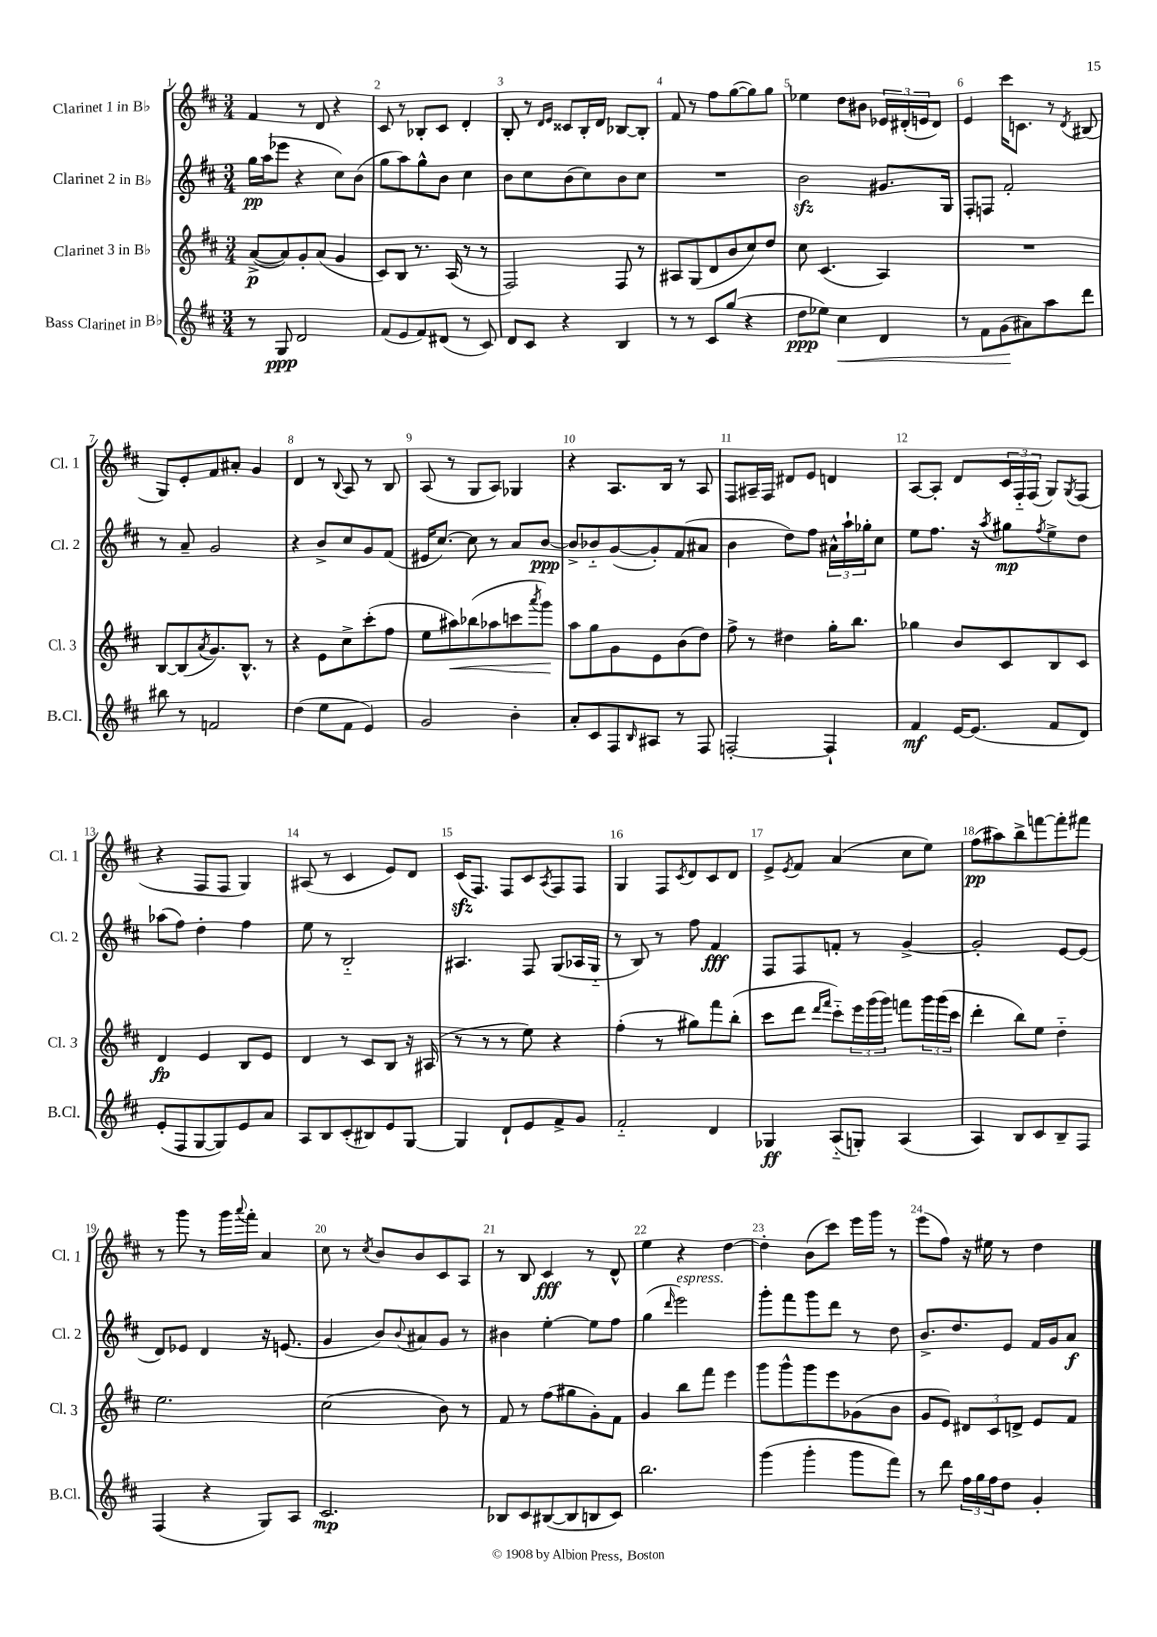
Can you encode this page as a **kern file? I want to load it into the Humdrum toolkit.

**kern	**dynam	**kern	**dynam	**kern	**dynam	**kern	**dynam
*part4	*part4	*part3	*part3	*part2	*part2	*part1	*part1
*staff4	*staff4	*staff3	*staff3	*staff2	*staff2	*staff1	*staff1
*I"Bass Clarinet in B♭	*	*I"Clarinet 3 in B♭	*	*I"Clarinet 2 in B♭	*	*I"Clarinet 1 in B♭	*
*I'B.Cl.	*	*I'Cl. 3	*	*I'Cl. 2	*	*I'Cl. 1	*
*clefG2	*	*clefG2	*	*clefG2	*	*clefG2	*
*k[f#c#]	*	*k[f#c#]	*	*k[f#c#]	*	*k[f#c#]	*
*M3/4	*	*M3/4	*	*M3/4	*	*M3/4	*
=1	=1	=1	=1	=1	=1	=1	=1
8r	.	([8a^/L	p	16gg\LL	pp	4f#/	.
.	.	.	.	(16aa\J	.	.	.
8G/	ppp	8a/])	.	8eee-X\J	.	.	.
2d/	.	8g'/	.	4r	.	8r	.
.	.	(8a/J	.	.	.	8d/	.
.	.	4g/	.	8cc#\L)	.	4r	.
.	.	.	.	(8b\J	.	.	.
=2	=2	=2	=2	=2	=2	=2	=2
(8f#/L	.	8c#/L)	.	8gg\L	.	8c#/	.
8e/	.	8B/J	.	8aa\)	.	8r	.
8f#/)	.	8.r	.	8gg^^\	.	8B-X'/L	.
(8d#X/J	.	.	.	8b\J	.	8c#/J	.
.	.	(16A/	.	.	.	.	.
8r	.	8r	.	4cc#\	.	4d'/	.
8c#/)	.	8r	.	.	.	.	.
=3	=3	=3	=3	=3	=3	=3	=3
8d/L	.	2F#/)	.	8b\L	.	8B'/	.
8c#/J	.	.	.	8cc#\	.	8r	.
.	.	.	.	.	.	16qqd/LL	.
.	.	.	.	.	.	16qqe/JJ	.
4r	.	.	.	(8b\	.	8c##X/L	.
.	.	.	.	8cc#\)	.	16B'/L	.
.	.	.	.	.	.	16d/JJ	.
4B/	.	8F#/	.	8b\	.	[8B-X/L	.
.	.	8r	.	8cc#\J	.	8B-'/J]	.
=4	=4	=4	=4	=4	=4	=4	=4
8r	.	8A#X/L	.	2.r	.	8f#/	.
8r	.	(8G/	.	.	.	8r	.
8c#/L	.	8d/	.	.	.	8ff#\L	.
(8gg/J	.	8b/	.	.	.	([8gg\	.
4r	.	8cc#/)	.	.	.	8gg\])	.
.	.	8dd/J	.	.	.	8gg\J	.
=5	=5	=5	=5	=5	=5	=5	=5
8dd\L	ppp	8cc#\	.	2bzz\	.	4ee-X\	.
8ee-X\J)	.	(4.c#/	.	.	.	.	.
!	!LO:HP:b	!	!	!	!	!	!
4cc#\	<	.	.	.	.	8dd\L	.
.	.	.	.	.	.	8b#X\J	.
4d/	.	4A/)	.	8.g#X/L	.	24e-X/LL	.
.	.	.	.	.	.	(24d#X'/	.
.	.	.	.	.	.	24en/J	.
.	.	.	.	.	.	8d#/J)	.
.	.	.	.	16G/Jk	.	.	.
=6	=6	=6	=6	=6	=6	=6	=6
8r	.	2.r	.	8F#'/L	.	4e/	.
8f#\L	.	.	.	8Fn/J	.	.	.
(8g\	.	.	.	2f#'/	.	16ccc#\KL	.
.	.	.	.	.	.	8.cn\J	.
8a#X\)	[	.	.	.	.	.	.
8aa\	.	.	.	.	.	8r	.
.	.	.	.	.	.	8qd/	.
8ddd\J	.	.	.	.	.	(8B#X/	.
!!LO:LB:g=z
=7	=7	=7	=7	=7	=7	=7	=7
8bb#X\	.	[8B/L	.	8r	.	8G/L)	.
8r	.	(8B/]	.	8a~/	.	8e'/	.
.	.	8qa/	.	.	.	.	.
2fn/	.	8.g/)	.	2g/	.	8f#/	.
.	.	.	.	.	.	8a#X'/J	.
.	.	8.B^^/J	.	.	.	.	.
.	.	.	.	.	.	4g/	.
.	.	8r	.	.	.	.	.
=8	=8	=8	=8	=8	=8	=8	=8
(4dd\	.	4r	.	4r	.	4d/	.
8ee\L	.	8e\L	.	8b^/L	.	8r	.
.	.	.	.	.	.	8qqB/	.
8f#\J	.	8cc#^\	.	8cc#/	.	8A/	.
4e/)	.	(8ccc#'\	.	8g/	.	8r	.
.	.	8ff#\J	.	(8f#/J	.	8B/	.
=9	=9	=9	=9	=9	=9	=9	=9
2g/	.	8ee\L	.	16e#X/KL	.	(8A/	.
.	.	.	.	[8.cc#/J)	.	.	.
!	!	!	!LO:HP:b	!	!	!	!
.	.	8aa#X\)	<	.	.	8r	.
.	.	(8bb-X\	.	8cc#\]	.	8G/L	.
.	.	8aa-X\	.	8r	.	8A/J)	.
4b'\	.	8cccn\	.	8a/L	.	4G-X/	.
.	.	8qaaa/	.	.	.	.	.
.	.	8ggg\J)	.	[8b/J	ppp	.	.
.	.	.	[	.	.	.	.
=10	=10	=10	=10	=10	=10	=10	=10
8a'/L	.	8aa\L	.	8b^/L]	.	4r	.
8c#/	.	8gg\	.	8b-X/	.	.	.
8F#/	.	8g\	.	([8g/	.	8.A/L	.
16qqB/	.	.	.	.	.	.	.
8A#X/J	.	8e\	.	8g'/])	.	.	.
.	.	.	.	.	.	16B/Jk	.
8r	.	(8b\	.	(8f#/	.	8r	.
8F#/	.	8dd\J)	.	8a#X/J	.	8A/	.
=11	=11	=11	=11	=11	=11	=11	=11
[2Fn'/	.	8ff#^\	.	4b\	.	8F#/L	.
.	.	8r	.	.	.	16A#X~/L	.
.	.	.	.	.	.	16F#/JJ	.
.	.	4dd#X\	.	8dd\L)	.	8d#X/L	.
.	.	.	.	8ff#\J	.	8e/J	.
4F`/]	.	16gg'\KL	.	24a#X^^\LL	.	4dn/	.
.	.	.	.	24aa`\	.	.	.
.	.	8.bb\J	.	.	.	.	.
.	.	.	.	24gg-X'\J	.	.	.
.	.	.	.	8cc#\J	.	.	.
=12	=12	=12	=12	=12	=12	=12	=12
4f#/	mf	4gg-X\	.	8ee\L	.	[8A/L	.
.	.	.	.	8.ff#\J	.	8A'/J]	.
[16e/KL	.	8b/L	.	.	.	8d/L	.
(8.e/J]	.	.	.	16r	.	.	.
.	.	.	.	8qaa/	.	.	.
.	.	8c#/	.	8gg#X\L	mp	24c#/L	.
.	.	.	.	.	.	24F#/	.
.	.	.	.	.	.	(24F#/JJ	.
.	.	.	.	8qff#/	.	.	.
8f#/L	.	8B/	.	8ee^\	.	8G/L)	.
.	.	.	.	.	.	8qG/	.
8d/J)	.	8c#/J	.	8dd\J	.	(8F#/J	.
!!LO:LB:g=z
=13	=13	=13	=13	=13	=13	=13	=13
(8e'/L	.	4d/	fp	(8aa-X\L	.	4r	.
8F#/	.	.	.	8ff#\J)	.	.	.
[8G/	.	4e/	.	4dd'\	.	8F#/L	.
8G/])	.	.	.	.	.	8F#/J	.
8e/	.	8B/L	.	4ff#\	.	4G/)	.
8a/J	.	8e/J	.	.	.	.	.
=14	=14	=14	=14	=14	=14	=14	=14
8A/L	.	4d/	.	8ee\	.	(8A#X/	.
8B/	.	.	.	8r	.	8r	.
(8c#'/	.	8r	.	2B/	.	4c#/	.
8B#X/)	.	8c#/L	.	.	.	.	.
8e/	.	8B/J	.	.	.	8e/L)	.
[8G/J	.	16r	.	.	.	8d/J	.
.	.	(16A#X/	.	.	.	.	.
=15	=15	=15	=15	=15	=15	=15	=15
4G/]	.	8r	.	4.A#X/	.	(16c#zz/KL	.
.	.	.	.	.	.	8.F#/J)	.
.	.	8r	.	.	.	.	.
8d`/L	.	8r	.	.	.	8F#/L	.
8e/	.	8ee\)	.	8F#/	.	8c#/	.
.	.	.	.	.	.	8qA/	.
8f#^/	.	4r	.	(8G/L	.	8F#/	.
8g/J	.	.	.	16A-X/L	.	8F#/J	.
.	.	.	.	16G/JJ	.	.	.
=16	=16	=16	=16	=16	=16	=16	=16
2f#/	.	(4ff#'\	.	8r	.	4G/	.
.	.	.	.	8B/)	.	.	.
.	.	8r	.	8r	.	8F#/L	.
.	.	.	.	.	.	8qc#/	.
.	.	8gg#X\L)	.	8ff#\	.	8d/	.
4d/	.	8fff#\	.	4f#/	fff	8c#/	.
.	.	(8bb'\J	.	.	.	8d/J	.
=17	=17	=17	=17	=17	=17	=17	=17
4G-X/	ff	8ccc#\L	.	8F#/L	.	8e^/L	.
.	.	.	.	.	.	8qe/	.
.	.	8ddd\J	.	8F#/	.	8f#/J	.
.	.	16qqddd/LL	.	.	.	.	.
.	.	16qqfff#/JJ	.	.	.	.	.
(8A/L	.	8ccc#\L)	.	8fn'/J	.	(4a/	.
8Gn'/J)	.	24eee\L	.	8r	.	.	.
.	.	(24ggg\	.	.	.	.	.
.	.	24ggg\JJ)	.	.	.	.	.
(4A/	.	8fffn\L	.	[4g^/	.	8cc#\L	.
.	.	24ggg\L	.	.	.	8ee\J)	.
.	.	(24ggg\	.	.	.	.	.
.	.	24ccc#\JJ	.	.	.	.	.
=18	=18	=18	=18	=18	=18	=18	=18
4A/)	.	4ddd'\	.	2g'/]	.	(8ff#\L	pp
.	.	.	.	.	.	8aa#X\)	.
8B/L	.	8bb\L)	.	.	.	8bb^\	.
8c#/	.	8ee\J	.	.	.	[8fffn\	.
8B~/	.	4dd\	.	[8e/L	.	8fff'\]	.
8F#/J	.	.	.	(8e/J]	.	8fff#X\J	.
!!LO:LB:g=z
=19	=19	=19	=19	=19	=19	=19	=19
(4F#/	.	2.ee\	.	8d/L)	.	8r	.
.	.	.	.	8e-X/J	.	8ggg\	.
4r	.	.	.	4d/	.	8r	.
.	.	.	.	.	.	16ggg\LL	.
.	.	.	.	.	.	8qqaaa/	.
.	.	.	.	.	.	16fff#'\JJ	.
8G/L)	.	.	.	16r	.	4a/	.
.	.	.	.	(8.en/	.	.	.
8A/J	.	.	.	.	.	.	.
=20	=20	=20	=20	=20	=20	=20	=20
2.c#/	mp	(2cc#\	.	4g/	.	8cc#\	.
.	.	.	.	.	.	8r	.
.	.	.	.	.	.	8qcc#/	.
.	.	.	.	8b/L)	.	8b/L	.
.	.	.	.	8qqb/	.	.	.
.	.	.	.	8a#X/	.	8b/	.
.	.	8b\)	.	8g/J	.	8c#/	.
.	.	8r	.	8r	.	8A/J	.
=21	=21	=21	=21	=21	=21	=21	=21
8B-X/L	.	8f#/	.	4b#X\	.	8r	.
8c#/	.	8r	.	.	.	8B/	.
([8B#X/	.	(8ff#\L	.	[4ee'\	.	4c#/	fff
8B#/]	.	8gg#X\	.	.	.	.	.
8Bn/	.	8g'\)	.	8ee\L]	.	8r	.
8c#/J)	.	8f#\J	.	8ff#\J	.	8d^^/	.
=22	=22	=22	=22	=22	=22	=22	=22
2.bb\	.	4g/	.	(4gg\	.	4ee\	.
.	.	.	.	16qqddd/	.	.	.
!	!	!	!	!LO:TX:a:i:t=espress.	!	!	!
.	.	8bb\L	.	2eee\)	.	4r	.
.	.	8fff#\J	.	.	.	.	.
.	.	4eee\	.	.	.	[4dd\	.
=23	=23	=23	=23	=23	=23	=23	=23
(4ggg\	.	8ggg\L	.	8ggg'\L	.	4dd'\]	.
.	.	8ggg^^\	.	8fff#\	.	.	.
4ggg'\	.	8ggg\	.	8ggg\	.	(8b\L	.
.	.	8eee\	.	8ddd\J	.	8ccc#\J)	.
8ggg\L	.	(8g-X\	.	8r	.	16eee\LL	.
.	.	.	.	.	.	16ggg\JJ	.
8fff#\J)	.	8b\J	.	8dd\	.	8r	.
=24	=24	=24	=24	=24	=24	=24	=24
8r	.	8g/L	.	8.b^/L	.	(8eee\L	.
8ddd\	.	8e/J)	.	.	.	8ff#\J)	.
.	.	.	.	8.dd/	.	.	.
24ff#\LL	.	12d#X/L	.	.	.	16r	.
24gg\	.	.	.	.	.	.	.
.	.	.	.	.	.	16ee#X\	.
24ff#\J	.	12c#/	.	.	.	.	.
8dd\J	.	.	.	8e/J	.	8r	.
.	.	12dn^/J	.	.	.	.	.
4g'/	.	8e/L	.	16f#/LL	.	4dd\	.
.	.	.	.	16g/J	.	.	.
.	.	8f#/J	.	8a/J	f	.	.
==	==	==	==	==	==	==	==
*-	*-	*-	*-	*-	*-	*-	*-
